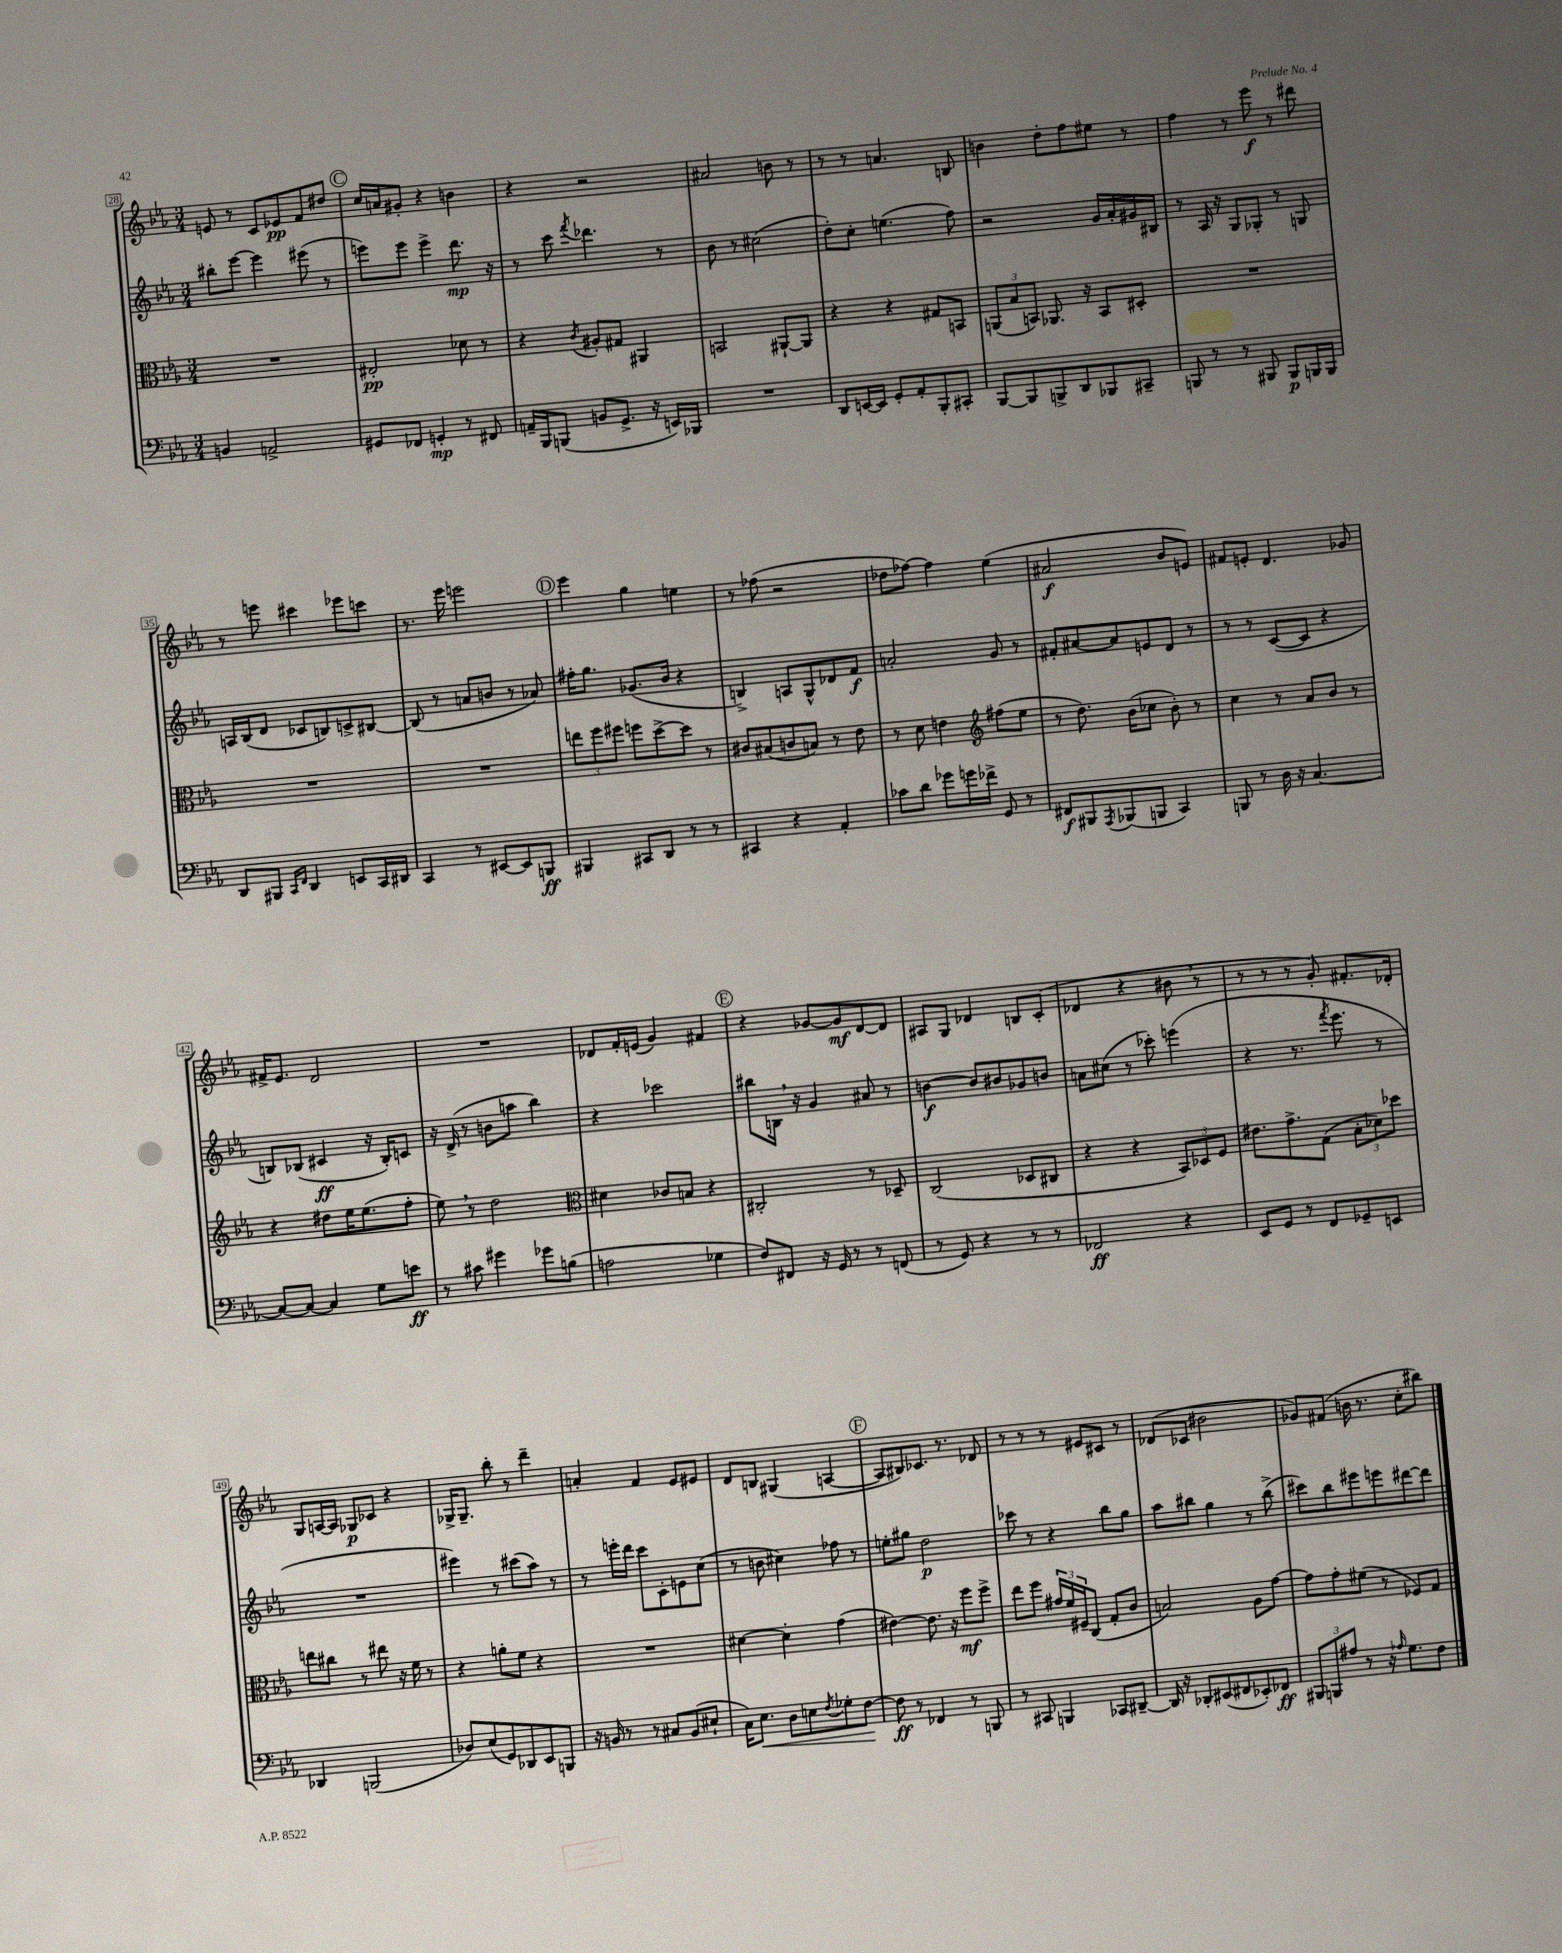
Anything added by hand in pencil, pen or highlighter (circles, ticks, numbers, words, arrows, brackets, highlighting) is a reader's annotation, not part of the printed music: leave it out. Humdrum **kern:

**kern	**kern	**kern	**kern
*staff4	*staff3	*staff2	*staff1
*clefF4	*clefC3	*clefG2	*clefG2
*k[b-e-a-]	*k[b-e-a-]	*k[b-e-a-]	*k[b-e-a-]
*M3/4	*M3/4	*M3/4	*M3/4
4BB	2.r	8bb#'	8e
.	.	[8eee-	8r
2AA^	.	4eee-]	8c
.	.	.	8e-
.	.	(8eee#	8f
.	.	8r	8dd#
=	=	=	=
8GG#	2E#'	8eee)	16cc
.	.	.	16a
8FF-	.	8eee	8g#'
4GG'	.	4eee^	4r
8r	8d-	8.ddd	4b
8FF#	8r	.	.
.	.	16r	.
=	=	=	=
16AA~	4r	8r	4r
16BBB-	.	.	.
(8BBB	.	8ccc	.
.	8qc	8qfff	.
8BB	8A#'	4.ddd-	2r
8.GG^	8G#	.	.
.	4AA#	.	.
16r	.	.	.
16EE)	.	8r	.
16BBB-	.	.	.
=	=	=	=
2.r	2BB	8b-	2a#
.	.	8r	.
.	.	(2cc#	.
.	[8AA#`	.	8b
.	8AA#]	.	8r
=	=	=	=
8DD	4r	8dd')	8r
[16EE	.	8cc'	8r
16EE]	.	.	.
8GG'	4r	(4.ee	4.a
8AA-'	.	.	.
8BBB-'	8G#	.	.
8CC#'	8BB	8ff)	8B
=	=	=	=
[8BBB-	(12AA	2r	4b
.	12B-	.	.
8BBB-]	.	.	.
.	12BB)	.	.
8BBB^	8.AA-	.	8dd'
8DD	.	.	8ff
.	16r	.	.
8BBB-	8BB	16g	8ee#
.	.	16a-'	.
8CC#~	8D#'	16g#	8r
.	.	16B#	.
=	=	=	=
8BBB	2.r	8r	4ff
8r	.	16A-	.
.	.	16r	.
8r	.	8G	8r
8BBB#	.	8G-'	8eee-
8BBB#	.	8r	8r
16BBB	.	8G	8ddd#
16BBB	.	.	.
=	=	=	=
8DD	2.r	16A	8r
.	.	(16B-	.
8BBB#	.	8d	8eee
16qqCC	.	.	.
16qqFF	.	.	.
4DD	.	8c-	4ccc#
.	.	8B)	.
8EE	.	8c^	8eee-
16CC	.	[8B#	8ccc
16DD#	.	.	.
=	=	=	=
4CC	2.r	(8B#]	8.r
.	.	8r	.
.	.	.	16eee-
8r	.	8a	2eee
[8EE#	.	8b	.
8EE#]	.	8r	.
8BBB	.	8a-)	.
=	=	=	=
4BBB#	12ee	16ff#'	4eee-
.	.	8.gg	.
.	12ff	.	.
.	12ff#	.	.
8CC#	8ff	(8.g-	4gg
8DD	[8dd^	.	.
.	.	16b-	.
8r	8dd]	4r	4ee
8r	8r	.	.
=	=	=	=
4CC#	8c#	4B^)	8r
.	(8B#	.	(8ff-
4r	8c	8A	2r
.	8B)	8G^^	.
4AA-'	8r	8d-	.
.	8e-	8f	.
=	=	=	=
8c-	8r	2a'	8dd-
8d	8d	.	[8ff-)
8g-	4e	.	4ff-]
16g	.	.	.
16f-^	.	.	.
*	*clefG2	*	*
8GG	(8ff#	8g	(4ee-
8r	8ee-	8r	.
=	=	=	=
8FF#	8r	8f#'	2a#
8BBB#	8.dd)	[8a#	.
8qAAA-	.	.	.
(8BBB-	.	8a#]	.
.	(16b-	.	.
8BBB	8cc-	8e	.
4CC)	8b-')	8d	8b-
.	8r	8r	8e)
=	=	=	=
8BBB	4cc	8r	8f#
8r	.	8r	8e'
16D	8r	([8c	4.d
16r	.	.	.
[4.C	8a-	8c]	.
.	8b-	4r	.
.	8r	.	8g-
=	=	=	=
8C_	4r	8B)	16f#^
.	.	.	8.e-
8C_	.	(8B-	.
4C]	8dd#	4c#	2d
.	16ee-	.	.
.	(8.ee-	.	.
8G	.	16r	.
.	.	16B-')	.
8e	8ff'	8c	.
=	=	=	=
8r	8ee-)	16r	2.r
.	.	(16d^	.
8c#	8r	8r	.
4g#	2dd	8b	.
.	.	8aa	.
8g-	.	4bb-)	.
(8B	.	.	.
=	=	=	=
*	*clefC3	*	*
2A	4d#	4r	8d-
.	.	.	16f'
.	.	.	(16e
.	8c-	2ccc-	4g)
.	8B	.	.
4G-	4r	.	4f#
=	=	=	=
8F)	2C#'	8bb#	4r
8FF#	.	16B	.
.	.	16r	.
16r	.	4g	[8g-
16GG	.	.	.
8r	.	.	8g-]
8r	8r	8a#	[8d
(8FF	8D-~	8r	8d]
=	=	=	=
8r	(2C	[4b	8A#
8GG)	.	.	8G
4r	.	8b]	4d-
.	.	8b#	.
8r	8D-	8g-	8B
8r	8C#	8b	(8c'
=	=	=	=
2FF-	4r	8a	4d-
.	.	(8cc#	.
.	4r	8r	4r
.	.	8ccc-')	.
4r	12BB-)	(4eee	8b#
.	12D-	.	.
.	.	.	8r
.	12F	.	.
=	=	=	=
8EE-	8.e#	4r	8r
8GG	.	.	8r
.	8.g^	.	.
8r	.	8.r	8r
8FF	(8G	.	8g')
.	.	8qfff	.
.	.	8.eee-	.
8GG-~	12B-'	.	8.f#'
.	12d-)	.	.
8EE	.	8r	.
.	12dd-	.	.
.	.	.	16d-'
=	=	=	=
4DD-	8ee	2.r	8G
.	8cc#	.	[16A
.	.	.	16A]
(2BBB	8r	.	8G-
.	8ee#	.	8c-
.	16r	.	4r
.	16f	.	.
.	8r	.	.
=	=	=	=
8D-)	4r	4eee#)	16G-^
.	.	.	8.G-~
(8E-	.	.	.
8GG)	8a'	8r	8bb-'
8DD-	8f	(8ccc#	8r
8EE-	4r	8aa-)	4ddd~
8BBB	.	8r	.
=	=	=	=
16r	2.r	8r	4a'
16BB	.	.	.
8r	.	16eee'	.
.	.	16ddd	.
8r	.	8ccc	4f
8C#	.	8c'	.
(8BB	.	8e	8e-
8E#`	.	(8cc	8e#
=	=	=	=
16C)	[4d#	8r	8d
8.E-	.	.	.
.	.	8b	8B
8D	4d#']	4cc#)	(4G#
8E	.	.	.
8qF	.	.	.
8G-'	(4g	8ff-	[4A
[8F	.	8r	.
=	=	=	=
8F]	[4e#)	8ee'	8A]
8r	.	8gg#	8B#)
4FF-	8.e#]	2dd	8.c-
.	16r	.	8.r
8r	8ff	.	.
8BBB	8ff^	.	8d-
=	=	=	=
8r	8ee-	8ccc-	8r
8CC#	8ff	8r	8r
4BBB	24g#	4r	8r
.	24f	.	.
.	24F#~	.	.
.	(8C	.	8e#
8CC-	8G'	8bb-	8c#
[8DD#~	8c	8gg	8r
=	=	=	=
16DD#]	2B)	8aa-	(8d-
16r	.	.	.
8DD-'	.	8bb#	8c-
(8EE#	.	4gg	2b#
8FF#	.	.	.
8EE-')	8A-	8r	.
8FF-	[8g	(8bb#^	.
=	=	=	=
12BBB#	8g]	8ccc#)	8g-)
12BBB	.	.	.
.	8g'	8bb-	(8f#
12A#	.	.	.
8r	(8f#	8eee#	16b
.	.	.	8.r
16r	8r	8eee	.
16qqA-	.	.	.
8.G	.	.	.
.	8F-)	[8ddd#	8cc'
8F	8G	8ddd#]	8bb#)
==	==	==	==
*-	*-	*-	*-
